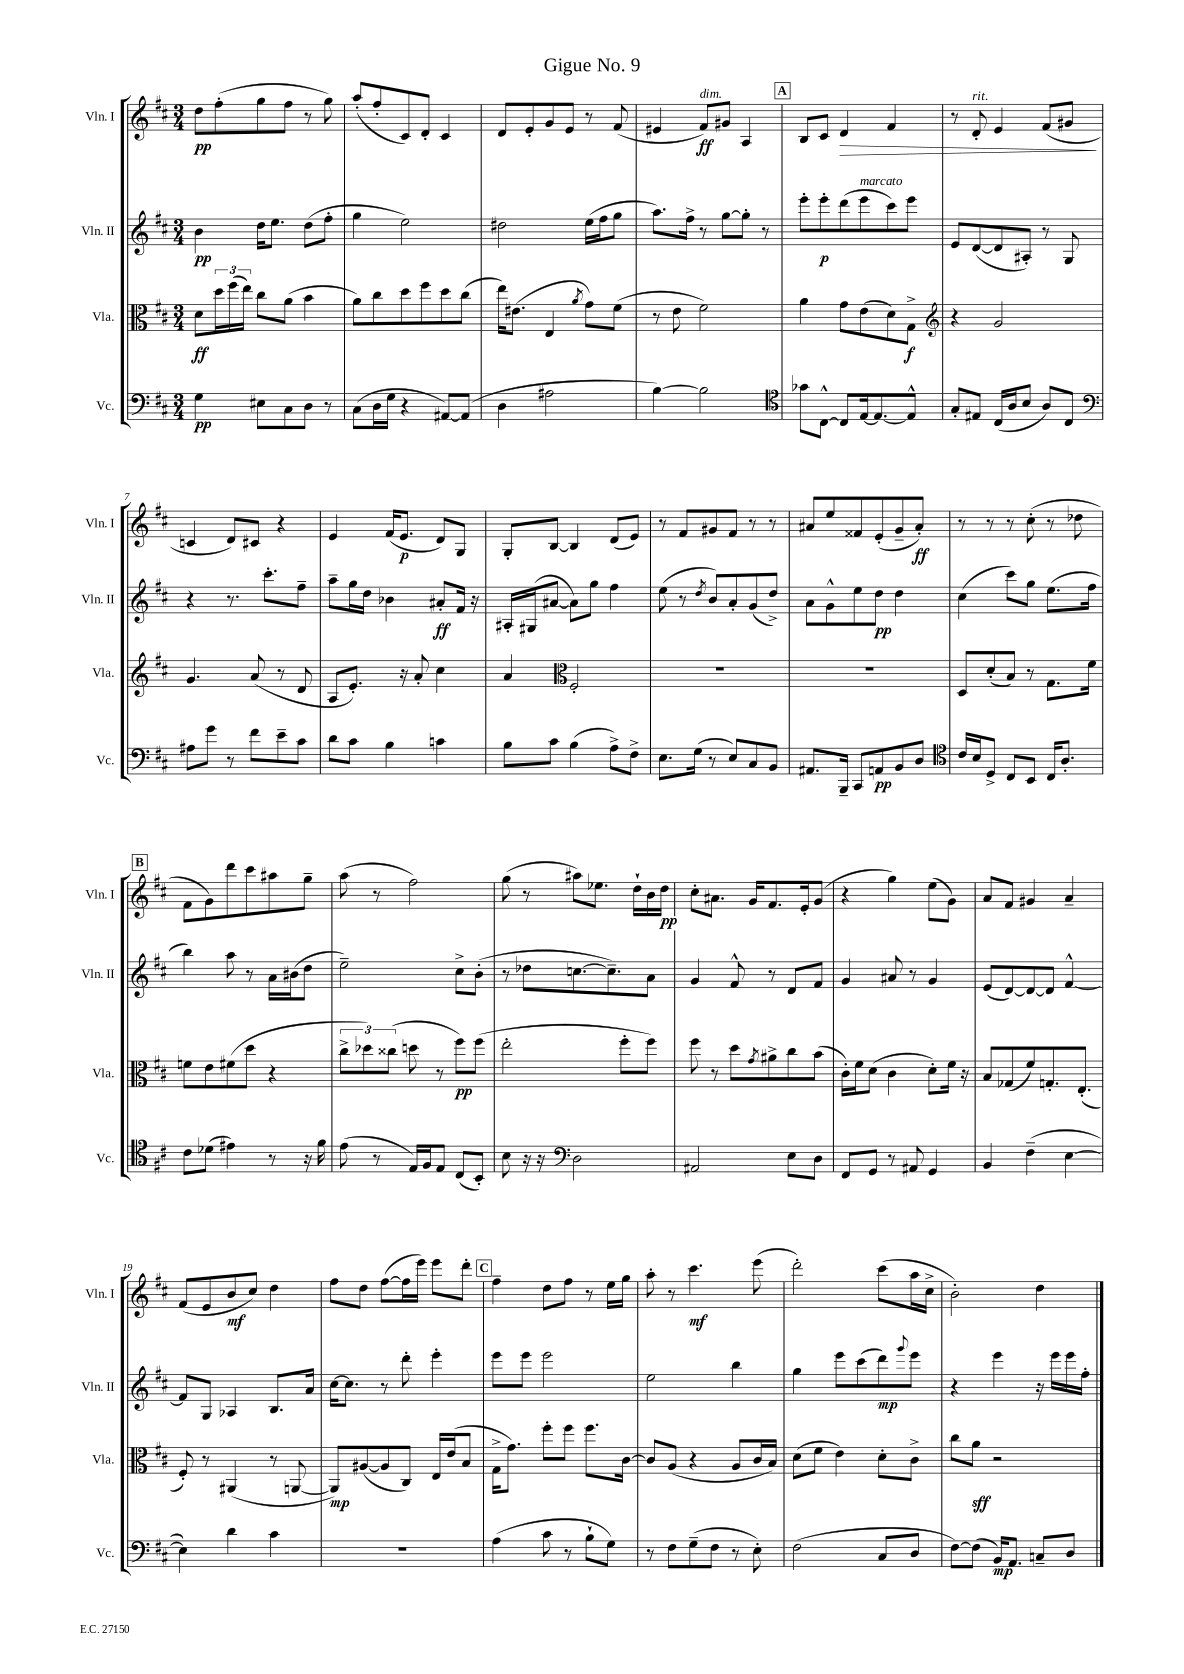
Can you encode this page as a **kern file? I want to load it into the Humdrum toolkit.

**kern	**kern	**kern	**kern
*staff4	*staff3	*staff2	*staff1
*clefF4	*clefC3	*clefG2	*clefG2
*k[f#c#]	*k[f#c#]	*k[f#c#]	*k[f#c#]
*M3/4	*M3/4	*M3/4	*M3/4
4G	8d	4b	8dd
.	24dd	.	(8ff#'
.	(24ff#	.	.
.	24ee)	.	.
8E#	8cc#	16dd	8gg
.	.	8.ee	.
8C#	(8a	.	8ff#
8D	4b	(8dd	8r
8r	.	8ff#'	8gg)
=	=	=	=
(8C#	8a)	4gg	(8aa'
16D	8cc#	.	8ff#'
16G	.	.	.
4r	8dd	2ee)	8c#)
.	8ff#	.	8d'
[8AA#)	8dd	.	4c#
(8AA#]	(8cc#	.	.
=	=	=	=
4D	16ee)	2dd#	8d
.	(8.e#	.	.
.	.	.	8e'
2A#	4E	.	8g
.	.	.	8e
.	8qa	.	.
.	8g)	(16ee	8r
.	.	16ff#	.
.	(8f#	8gg	(8f#
=	=	=	=
[4B)	8r	8.aa)	4e#
.	8e	.	.
.	.	16ff#^	.
2B]	2f#)	8r	8f#)
.	.	[8gg	8g#
.	.	8gg']	4A
.	.	8r	.
=	=	=	=
*clefC4	*	*	*
8g-	4a	8eee'	8B
[8C#^^	.	8eee'	8c#
8C#]	8g	(8ddd	4d
[16E	(8e	8eee	.
8.E_	.	.	.
.	8d)	8ccc#)	4f#
8E^^]	8G^	8eee	.
=	=	=	=
*	*clefG2	*	*
8G'	4r	8e	8r
8E#	.	([8d	8d'
(16C#	2g	8d]	4e
16A	.	.	.
8B	.	8A#')	.
8A)	.	8r	(8f#
8C#	.	8G	8g#
=	=	=	=
*clefF4	*	*	*
8A#	4.g	4r	4c
8g	.	.	.
8r	.	8.r	8d)
8f#	(8a	.	8c#
.	.	8.ccc#'	.
8e~	8r	.	4r
8c#	8d	8ff#~	.
=	=	=	=
8d	8A	8aa~	4e
8c#	8.e')	16gg	.
.	.	16dd	.
4B	.	4b-	(16f#
.	16r	.	8.e
.	8a'	.	.
4c	4cc#	8a#'	8d)
.	.	16f#	8G
.	.	16r	.
=	=	=	=
8B	4a	16A#'	8G'
.	.	(16G#	.
8c#	.	[8a#	[8B
*	*clefC3	*	*
(4B	2F#'	8a#])	4B]
.	.	8gg	.
8A^)	.	4ff#	(8d
8F#^	.	.	8e)
=	=	=	=
8.E	2.r	(8ee	8r
.	.	8r	8f#
(16G	.	.	.
.	.	8qdd	.
8r	.	8b)	8g#
8E)	.	8a'	8f#
8C#	.	(8g	8r
8BB	.	8dd^)	8r
=	=	=	=
8.AA#	2.r	8a	8a#
.	.	8g^^	8ee
16BBB~	.	.	.
8CC#	.	8ee	8f##
8AA	.	8dd	(8e'
8BB	.	4dd	8g~
8D	.	.	8a#')
=	=	=	=
*clefC4	*	*	*
16c#	8D	(4cc#	8r
16B	.	.	.
8D^	(8d'	.	8r
8C#	8B)	8ccc#)	8r
8BB	8r	8gg	(8cc#'
16C#	8.G	(8.ee	8r
8.A'	.	.	.
.	.	.	8dd-
.	16f#	16ff#	.
=	=	=	=
8c#	8f	4bb)	8f#
(8d-	8e	.	8g)
4e#)	(8f#	8aa	8ddd
.	8dd	8r	8ccc#
8r	4r	16a	8aa#
.	.	(16b#	.
16r	.	8dd	8gg~
16f#	.	.	.
=	=	=	=
(8e	12cc#^	2ee~)	(8aa
.	12dd-)	.	.
8r	.	.	8r
.	(12cc##	.	.
16E)	8dd	.	2ff#)
16F#	.	.	.
8E	8r	.	.
(8C#	8ff#)	8cc#^	.
8BB')	(8ff#	(8b'	.
=	=	=	=
8B	2ee'	8r	(8gg
16r	.	8dd-	8r
16r	.	.	.
*clefF4	*	*	*
2D	.	[8.cc	8aa#)
.	.	.	8.ee-
.	.	8.cc~])	.
.	8ff#'	.	.
.	.	.	16dd`
.	8ff#)	8a	16b
.	.	.	16dd
=	=	=	=
2AA#	8ff#	4g	8cc#'
.	8r	.	8.a#
.	8dd	8f#^^	.
.	.	.	16g
.	8qg	.	.
.	8a#^	8r	8.f#
8E	8cc#	8d	.
.	.	.	16e'
8D	(8b	8f#	(8g
=	=	=	=
8FF#	16c#')	4g	4r
.	16f#	.	.
8GG	(8d	.	.
8r	4c#	8a#	4gg)
8AA#	.	8r	.
4GG	8d')	4g	(8ee
.	16f#	.	8g)
.	16r	.	.
=	=	=	=
4BB	8B	(8e	8a
.	(8G-	[8d)	8f#
(4F#~	8f#)	8d_	4g#
.	8.G'	8d]	.
[4E	.	[4f#^^	4a~
.	(8.E'	.	.
=	=	=	=
4E])	8F#')	8f#]	(8f#
.	8r	8G	8e
4d	(4AA#	4A-	8b
.	.	.	8cc#)
4c#	8r	8.B	4dd
.	[8AA	.	.
.	.	16a	.
=	=	=	=
2.r	8AA])	[16cc#	8ff#
.	.	8.cc#]	.
.	([8A#	.	8dd
.	8A#]	8r	([8ff#
.	8C#)	8ddd'	16ff#]
.	.	.	16eee)
.	16E	4eee'	8eee
.	(16e	.	.
.	8B	.	8ddd'
=	=	=	=
(4A	16G^	8eee	4ff#~
.	8.g)	.	.
.	.	8eee	.
8c#	8ff#'	2eee	8dd
8r	8ff#	.	8ff#
8B`	8.ff#	.	8r
8G)	.	.	16ee
.	[16c#	.	16gg
=	=	=	=
8r	8c#]	2ee	8aa'
8F#	(8A	.	8r
(8G~	4r	.	4.ccc#
8F#	.	.	.
8r	8A	4bb	.
8E')	16c#	.	(8eee
.	16B)	.	.
=	=	=	=
(2F#	(8d	4gg	2ddd')
.	8f#	.	.
.	4e)	8eee	.
.	.	(8ccc#	.
8C#	8d'	8ddd)	(8ccc#
.	.	8qqggg	.
8D	8c#^	8eee	16aa
.	.	.	16cc#^
=	=	=	=
[8F#)	8cc#	4r	2b')
(8F#]	8a	.	.
16BB)	2r	4eee	.
8.AA	.	.	.
8C~	.	16r	4dd
.	.	16eee	.
8D	.	16eee	.
.	.	16ff#'	.
==	==	==	==
*-	*-	*-	*-
